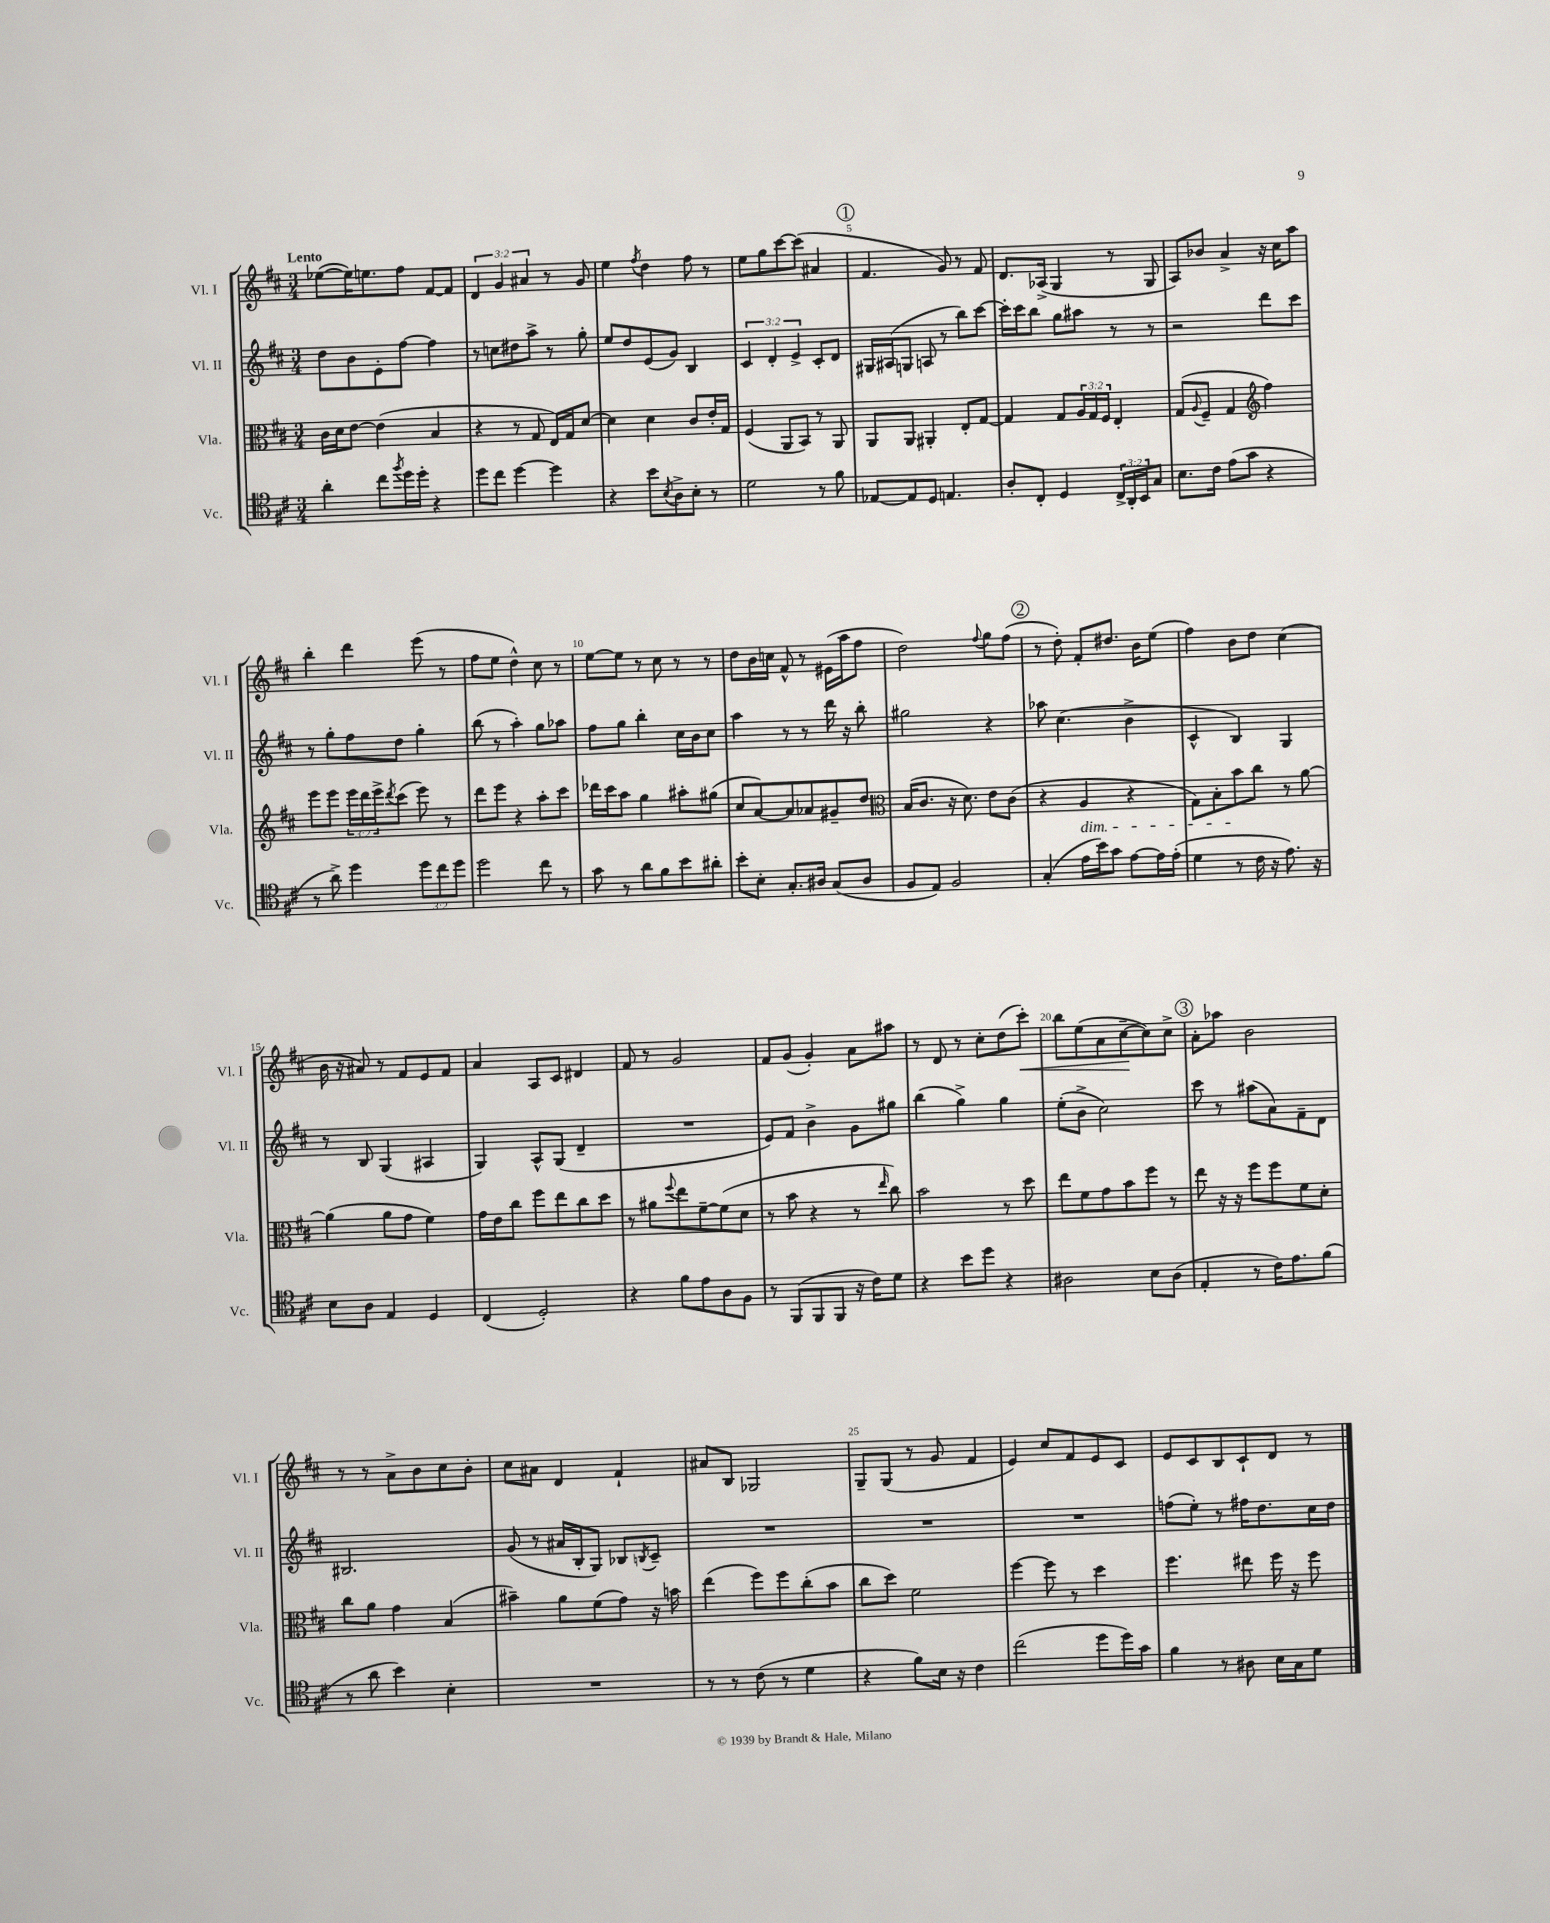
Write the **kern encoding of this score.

**kern	**kern	**kern	**kern
*staff4	*staff3	*staff2	*staff1
*clefC4	*clefC3	*clefG2	*clefG2
*k[f#c#]	*k[f#c#]	*k[f#c#]	*k[f#c#]
*M3/4	*M3/4	*M3/4	*M3/4
4a'	16c#	8dd	([8ee-
.	16d	.	.
.	[8e	8b	16ee-])
.	.	.	8.ee
8cc#	(4e]	8e'	.
8qff#	.	.	.
16dd	.	[8ff#	8ff#
16dd'	.	.	.
4r	4B	4ff#]	[8f#
.	.	.	8f#]
=	=	=	=
8dd	4r	8r	6d
8cc#	.	8cc	.
.	.	.	6g
[4dd	8r	8dd#	.
.	.	.	6a#
.	8G	8aa^	.
4dd]	16E)	8r	8r
.	16G	.	.
.	[8d	8gg'	8g
=	=	=	=
4r	4d]	8ee	4ee
.	.	8dd	.
.	.	.	8qff#
8b	4d	(8e	4dd
8qB	.	.	.
8A^	.	8g)	.
8B'	8c#	4B	8ff#
8r	16e'	.	8r
.	16G	.	.
=	=	=	=
2d	(4F#	6c#	8ee
.	.	.	8gg
.	.	6d'	.
.	8AA	.	[8ccc#
.	.	6e^	.
.	8BB)	.	(8ccc#]
8r	8r	8c#'	4a#
8f#	8AA	8d	.
=	=	=	=
[8E-	8AA	16G#	4.f#
.	.	(16A#	.
8E-]	8AA	8G	.
8D	4AA#'	8A	.
4.E	.	8r	8g)
.	8E'	8bb)	8r
.	[8G	[8ccc#	8f#
=	=	=	=
8A'	4G]	16ccc#']	8.d
.	.	16ccc#	.
8C#'	.	8bb	.
.	.	.	(16A-^
4D	8G	8gg	4G
.	24A	8aa#	.
.	24G	.	.
.	24F#	.	.
24C#^	4E'	8r	8r
24AA'	.	.	.
24BB	.	.	.
8G	.	8r	8G
=	=	=	=
8.B	(8G	2r	8A)
.	8qqA	.	.
.	8F#~	.	8b-
16c#	.	.	.
(8e	4G	.	4a^
8g	.	.	.
*	*clefG2	*	*
4r	4ff#)	8ddd	16r
.	.	.	16cc#
.	.	8ccc#	8aa
=	=	=	=
8r	8eee	8r	4bb'
8a^)	8eee	8gg'	.
4dd	24eee	8ff#	4ddd
.	24ddd	.	.
.	24eee^	.	.
.	8qddd	.	.
.	(8ccc#	8dd	.
12dd	8eee)	4gg'	(8eee
12cc#	.	.	.
.	8r	.	8r
12dd	.	.	.
=	=	=	=
2dd	8ddd	(8bb	8ff#
.	8eee	8r	8ee
.	4r	4aa')	4dd^^)
8cc#	8aa'	8gg	8cc#
8r	8ccc#	8aa-	8r
=	=	=	=
8g	16ddd-	8ff#	[8ee
.	16ccc#	.	.
8r	8aa	8gg	8ee]
8a	4gg	4bb'	8r
8f#	.	.	8cc#
8b	8aa#'	16cc#	8r
.	.	16b	.
8a#'	(8gg#	8cc#	8r
=	=	=	=
8b'	8cc#	4aa	8dd
8B'	[8a)	.	16b
.	.	.	16cc
8.G'	8a]	8r	8f#^^
.	8a-	8r	8r
16A#	.	.	.
(8G	8g#~	16ddd	(16e#
.	.	16r	16aa
8A#	8dd	8bb'	8ff#
=	=	=	=
*	*clefC3	*	*
8F#	(16B	2gg#	2dd)
.	8.c#	.	.
8E)	.	.	.
2F#	16r	.	.
.	8.d)	.	.
.	.	.	8qqff#
.	8e	4r	8gg
.	(8c#	.	(8ff#
=	=	=	=
(4G'	4r	8aa-	8r
.	.	(4.cc#	8dd')
16e	4A	.	8f#'
16b)	.	.	.
8g	.	.	8.dd#
[8e	4r	4b^	.
.	.	.	16b
16e]	.	.	(8ee
(16e'	.	.	.
=	=	=	=
4d	8G)	4c#^^	4ff#)
.	8B'	.	.
8r	8b	4B)	8b
16c#	8cc#	.	8dd
16r	.	.	.
8.e)	8r	4G	(4cc#
.	[8a	.	.
16r	.	.	.
=	=	=	=
8B	(4a]	8r	16b
.	.	.	16r
8A	.	8B	8a#)
4E	8a	(4G	8r
.	8g	.	8f#
4D	4f#)	4A#	8e
.	.	.	8f#
=	=	=	=
(4C#	16g	4G)	4a
.	16e	.	.
.	8cc#	.	.
2D')	8ff#	8A^^	8A
.	8ee	(8G	8c#
.	8cc#	4d~	4d#
.	8dd	.	.
=	=	=	=
4r	8r	2.r	8f#
.	8a#	.	8r
.	8qqff#	.	.
8f#	8ee	.	2g
8e	[8f#~	.	.
8A	(8f#]	.	.
8F#	8d	.	.
=	=	=	=
8r	8r	8e)	8f#
(8FF#	8b	8f#	(8g
8FF#	4r	4b^	4g')
8FF#	.	.	.
16r	8r	8g	8a
16c#)	.	.	.
.	16qqee	.	.
8d	8cc#)	8gg#	8aa#
=	=	=	=
4r	2b	(4bb	8r
.	.	.	8d
8b	.	4gg^)	8r
8dd	.	.	8cc#'
4r	8r	4gg	(8dd
.	8dd	.	8ccc#')
=	=	=	=
2A#	8ee	(8ee'	8bb
.	8f#	8b^	(8ee
.	8g	2cc#)	8a
.	8b	.	[8cc#~
8B	8ff#	.	8cc#])
(8A#	8r	.	8cc#^
=	=	=	=
4E'	8ee	8ccc#	8a'
.	16r	8r	8aa-
.	16r	.	.
8r	8ff#	(8aa#	2b
16c#)	8ff#	8a)	.
8.e	.	.	.
.	8f#	8f#~	.
(8f#	8d'	8d	.
=	=	=	=
8r	8cc#	2.B#	8r
8a	8a	.	8r
4b)	4g	.	8a^
.	.	.	8b
4B'	(4B	.	8cc#
.	.	.	8b'
=	=	=	=
2.r	4b#~)	(8g	8cc#
.	.	8r	8a#
.	8a	16a#	4d
.	.	16B'	.
.	(8f#	8G)	.
.	8g)	8B-	4f#`
.	.	8qB	.
.	16r	8c#~	.
.	16b	.	.
=	=	=	=
8r	(4ee	2.r	8a#
8r	.	.	8B
(8c#	8ff#)	.	2G-
8r	8ff#	.	.
4d	(8cc#'	.	.
.	8b	.	.
=	=	=	=
4r	8cc#	2.r	8G~
.	8dd)	.	(8G
8f#)	2f#	.	8r
16B	.	.	8g
16r	.	.	.
4c#	.	.	4f#
=	=	=	=
(2cc#	[4ff#	2.r	4e)
.	8ff#]	.	8cc#
.	8r	.	8f#
8dd	4dd	.	8e
16dd)	.	.	8c#
16g	.	.	.
=	=	=	=
4f#	4.ff#	(8ff	8e
.	.	8ee')	8c#
8r	.	8r	8B
8A#	8ee#	16ff#	8c#`
.	.	8.dd	.
16B	16ff#	.	8d
16G	16r	.	.
8d	8ff#	16cc#	8r
.	.	16dd	.
==	==	==	==
*-	*-	*-	*-
